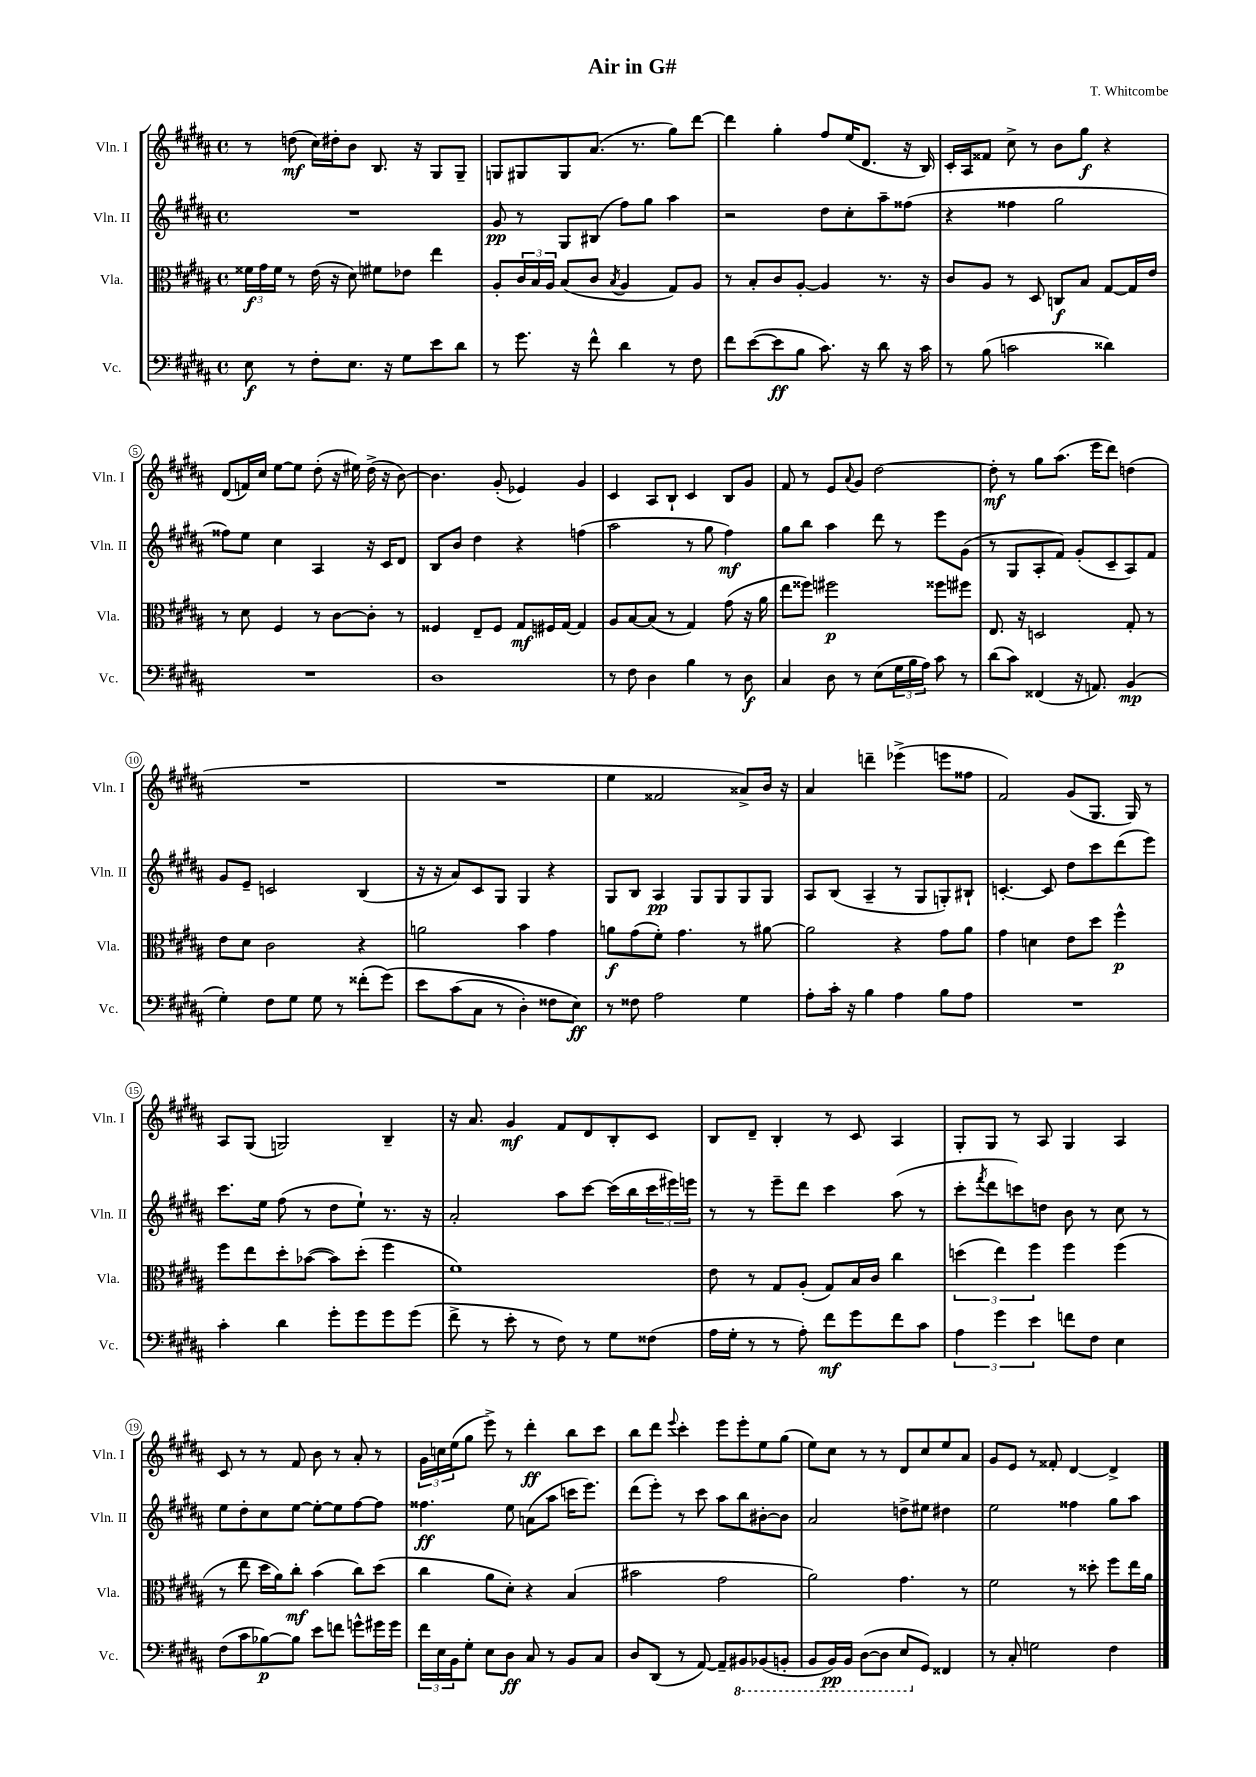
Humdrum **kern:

**kern	**dynam	**kern	**dynam	**kern	**dynam	**kern	**dynam
*part4	*part4	*part3	*part3	*part2	*part2	*part1	*part1
*staff4	*staff4	*staff3	*staff3	*staff2	*staff2	*staff1	*staff1
*I"Vc.	*	*I"Vla.	*	*I"Vln. II	*	*I"Vln. I	*
*I'Vc.	*	*I'Vla.	*	*I'Vln. II	*	*I'Vln. I	*
*clefF4	*	*clefC3	*	*clefG2	*	*clefG2	*
*k[f#c#g#d#a#]	*	*k[f#c#g#d#a#]	*	*k[f#c#g#d#a#]	*	*k[f#c#g#d#a#]	*
*M4/4	*	*M4/4	*	*M4/4	*	*M4/4	*
*met(c)	*	*met(c)	*	*met(c)	*	*met(c)	*
=1	=1	=1	=1	=1	=1	=1	=1
8E\	f	24f##X\LL	f	1r	.	8r	.
.	.	24g#\	.	.	.	.	.
.	.	24f##\JJ	.	.	.	.	.
8r	.	8r	.	.	.	(8ddn\	mf
8F#'\L	.	(16e\	.	.	.	16cc#\LL)	.
.	.	16r	.	.	.	16dd#X'\J	.
8.E\J	.	8d#\)	.	.	.	8b\J	.
.	.	8f#X\L	.	.	.	8.B/	.
16r	.	.	.	.	.	.	.
8G#\L	.	8e-X\J	.	.	.	.	.
.	.	.	.	.	.	16r	.
8e\	.	4ee\	.	.	.	8G#/L	.
8d#\J	.	.	.	.	.	8G#~/J	.
=2	=2	=2	=2	=2	=2	=2	=2
8r	.	8A#'/L	.	8g#/	pp	8Gn/L	.
8.g#\	.	24c#/L	.	8r	.	8G#X/	.
.	.	24B/	.	.	.	.	.
.	.	24A#/JJ	.	.	.	.	.
.	.	(8B/L	.	8G#/L	.	8G#/	.
16r	.	.	.	.	.	.	.
8f#^^\	.	8c#/J	.	(8B#X/J	.	(8.a#/J	.
.	.	8qB/	.	.	.	.	.
4d#\	.	4A#/	.	8ff#\L)	.	.	.
.	.	.	.	.	.	8.r	.
.	.	.	.	8gg#\J	.	.	.
8r	.	8G#/L)	.	4aa#\	.	8gg#\L)	.
8F#\	.	8A#/J	.	.	.	[8ddd#\J	.
=3	=3	=3	=3	=3	=3	=3	=3
8f#\L	.	8r	.	2r	.	4ddd#\]	.
([8e\	.	8B'/L	.	.	.	.	.
8e\]	ff	8c#/	.	.	.	4gg#'\	.
8B\J	.	[8A#'/J	.	.	.	.	.
8.c#\)	.	4A#/]	.	8dd#\L	.	8ff#/L	.
.	.	.	.	8cc#'\	.	(16ee/K	.
16r	.	.	.	.	.	8.d#/J	.
8d#\	.	8.r	.	8aa#~\	.	.	.
16r	.	.	.	(8ff##X\J	.	16r	.
16c#\	.	16r	.	.	.	16B/)	.
=4	=4	=4	=4	=4	=4	=4	=4
8r	.	8c#/L	.	4r	.	16c#'/LL	.
.	.	.	.	.	.	16A#/J	.
(8B\	.	8A#/J	.	.	.	8f##X/J	.
2cn\	.	8r	.	4ff##X\	.	8cc#^\	.
.	.	8D#/	.	.	.	8r	.
.	.	8Cn/L	f	2gg#\	.	8b\L	.
.	.	8B/J	.	.	.	8gg#\J	f
4d##X\)	.	[8G#/L	.	.	.	4r	.
.	.	16G#/L]	.	.	.	.	.
.	.	16e/JJ	.	.	.	.	.
!!LO:LB:g=z
=5	=5	=5	=5	=5	=5	=5	=5
1r	.	8r	.	8ff##X\L)	.	(8d#/L	.
.	.	8d#\	.	8ee\J	.	16fn/L)	.
.	.	.	.	.	.	16cc#/JJ	.
.	.	4F#/	.	4cc#\	.	[8ee\L	.
.	.	.	.	.	.	8ee\J]	.
.	.	8r	.	4A#/	.	(8dd#'\	.
.	.	[8c#\L	.	.	.	16r	.
.	.	.	.	.	.	16ee#X\)	.
.	.	8c#'\J]	.	16r	.	(16dd#^\	.
.	.	.	.	16c#/KL	.	16r	.
.	.	8r	.	8d#/J	.	[8b\)	.
=6	=6	=6	=6	=6	=6	=6	=6
1D#	.	4F##X/	.	8B/L	.	4.b\]	.
.	.	.	.	8b/J	.	.	.
.	.	8E~/L	.	4dd#\	.	.	.
.	.	8F##/J	.	.	.	(8g#'/	.
.	.	8G#/L	mf	4r	.	4e-X/)	.
.	.	16F#X/L	.	.	.	.	.
.	.	[16G#/JJ	.	.	.	.	.
.	.	4G#/]	.	(4ffn\	.	4g#/	.
=7	=7	=7	=7	=7	=7	=7	=7
8r	.	8A#/L	.	2aa#\	.	4c#/	.
8F#\	.	[8B/	.	.	.	.	.
4D#\	.	(8B/J]	.	.	.	8A#/L	.
.	.	8r	.	.	.	8B`/J	.
4B\	.	4G#/)	.	8r	.	4c#/	.
.	.	.	.	8gg#\	.	.	.
8r	.	(8g#\	.	4ff#\)	mf	8B/L	.
8D#\	f	16r	.	.	.	8g#/J	.
.	.	16a#\	.	.	.	.	.
=8	=8	=8	=8	=8	=8	=8	=8
4C#/	.	8ee\L	.	8gg#\L	.	8f#/	.
.	.	8ff##X\J)	.	8bb\J	.	8r	.
8D#\	.	2ff#X\	p	4aa#\	.	8e/L	.
.	.	.	.	.	.	8qqa#/	.
8r	.	.	.	.	.	8g#/J	.
(8E\L	.	.	.	8ddd#\	.	[2dd#\	.
24G#\L	.	.	.	8r	.	.	.
24B\	.	.	.	.	.	.	.
24A#\JJ)	.	.	.	.	.	.	.
8c#\	.	8ff##X\L	.	8eee\L	.	.	.
8r	.	8ff#X\J	.	(8g#\J	.	.	.
=9	=9	=9	=9	=9	=9	=9	=9
(8d#\L	.	8.E/	.	8r	.	8dd#'\]	mf
8c#\J)	.	.	.	8G#/L	.	8r	.
.	.	16r	.	.	.	.	.
(4FF##X/	.	2Dn/	.	8A#'/	.	8gg#\L	.
.	.	.	.	8f#/J)	.	(8.aa#\J	.
16r	.	.	.	(8g#'/L	.	.	.
8.AAn/)	.	.	.	.	.	16eee\KL	.
.	.	.	.	8c#~/	.	8ddd#\J)	.
(4BB/	mp	8G#'/	.	8A#/)	.	(4ddn\	.
.	.	8r	.	8f#/J	.	.	.
!!LO:LB:g=z
=10	=10	=10	=10	=10	=10	=10	=10
4G#'\)	.	8e\L	.	8g#/L	.	1r	.
.	.	8d#\J	.	8e~/J	.	.	.
8F#\L	.	2c#\	.	2cn/	.	.	.
8G#\J	.	.	.	.	.	.	.
8G#\	.	.	.	.	.	.	.
8r	.	.	.	.	.	.	.
(8f##X'\L	.	4r	.	(4B/	.	.	.
(8g#\J)	.	.	.	.	.	.	.
=11	=11	=11	=11	=11	=11	=11	=11
8e\L	.	2an\	.	16r	.	1r	.
.	.	.	.	16r	.	.	.
(8c#\	.	.	.	8a#/L)	.	.	.
8C#\J	.	.	.	8c#/	.	.	.
8r	.	.	.	8G#/J	.	.	.
4D#'\)	.	4b\	.	4G#/	.	.	.
8F##X\L	.	4g#\	.	4r	.	.	.
8E\J)	ff	.	.	.	.	.	.
=12	=12	=12	=12	=12	=12	=12	=12
8r	.	8an\L	f	8G#/L	.	4ee\	.
8F##X\	.	(8g#\	.	8B/J	.	.	.
2A#\	.	8f#'\J)	.	4A#/	pp	2f##X/	.
.	.	4.g#\	.	.	.	.	.
.	.	.	.	8G#/L	.	.	.
.	.	.	.	8G#/	.	.	.
4G#\	.	8r	.	8G#/	.	8a##X^/L)	.
.	.	[8a#X\	.	8G#/J	.	16b/Jk	.
.	.	.	.	.	.	16r	.
=13	=13	=13	=13	=13	=13	=13	=13
8A#'\L	.	2a#\]	.	8A#/L	.	4a#/	.
16c#'\Jk	.	.	.	(8B/J	.	.	.
16r	.	.	.	.	.	.	.
4B\	.	.	.	4A#~/	.	4dddn~\	.
4A#\	.	4r	.	8r	.	(4eee-X^\	.
.	.	.	.	8G#/L	.	.	.
8B\L	.	8g#\L	.	8Gn'/)	.	8eeen\L	.
8A#\J	.	8a#\J	.	8B#X`/J	.	8ff##X\J	.
=14	=14	=14	=14	=14	=14	=14	=14
1r	.	4g#\	.	[4.cn'/	.	2f#/)	.
.	.	4dn\	.	.	.	.	.
.	.	.	.	8c/]	.	.	.
.	.	8e\L	.	8dd#\L	.	(8g#/L	.
.	.	8dd#\J	.	8ccc#\	.	8.G#/J	.
.	.	4ff#^^\	p	(8ddd#\	.	.	.
.	.	.	.	.	.	16G#/)	.
.	.	.	.	8eee\J)	.	8r	.
!!LO:LB:g=z
=15	=15	=15	=15	=15	=15	=15	=15
4c#'\	.	8ff#\L	.	8.ccc#\L	.	8A#/L	.
.	.	8ee\	.	.	.	(8G#/J	.
.	.	.	.	16ee\Jk	.	.	.
4d#\	.	8dd#'\	.	(8ff#\	.	2Gn/)	.
.	.	([8b-X\J	.	8r	.	.	.
8g#'\L	.	8b-\L])	.	8dd#\L	.	.	.
8g#\	.	(8dd#'\J	.	8ee`\J)	.	.	.
8g#\	.	4ff#\	.	8.r	.	4B~/	.
(8g#\J	.	.	.	.	.	.	.
.	.	.	.	16r	.	.	.
=16	=16	=16	=16	=16	=16	=16	=16
8f#^\	.	1f#)	.	2a#'/	.	16r	.
.	.	.	.	.	.	8.a#/	.
8r	.	.	.	.	.	.	.
8e'\	.	.	.	.	.	4g#/	mf
8r	.	.	.	.	.	.	.
8F#\)	.	.	.	8aa#\L	.	8f#/L	.
8r	.	.	.	[8ccc#\J	.	8d#/	.
8G#\L	.	.	.	(16ccc#\LL]	.	8B'/	.
.	.	.	.	16bb\	.	.	.
(8F##X\J	.	.	.	24ccc#\	.	8c#/J	.
.	.	.	.	24eee#X\)	.	.	.
.	.	.	.	24eeen\JJ	.	.	.
=17	=17	=17	=17	=17	=17	=17	=17
16A#\LL	.	8e\	.	8r	.	8B/L	.
16G#'\JJ	.	.	.	.	.	.	.
8r	.	8r	.	8r	.	8d#~/J	.
8r	.	8G#/L	.	8eee~\L	.	4B'/	.
8A#'\)	.	(8A#'/J	.	8ddd#\J	.	.	.
8f#\L	mf	8G#/L)	.	4ccc#\	.	8r	.
8g#\	.	16B/L	.	.	.	8c#/	.
.	.	16c#/JJ	.	.	.	.	.
8f#\	.	4cc#\	.	(8aa#\	.	4A#/	.
8c#\J	.	.	.	8r	.	.	.
=18	=18	=18	=18	=18	=18	=18	=18
6A#\	.	(6ddn\	.	8ccc#'\L	.	8G#'/L	.
.	.	.	.	8qfff#/	.	.	.
.	.	.	.	8ddd#\	.	8G#/J	.
6g#\	.	6ee\)	.	.	.	.	.
.	.	.	.	8cccn\)	.	8r	.
6e\	.	6ff#\	.	.	.	.	.
.	.	.	.	8ddn\J	.	8A#/	.
8fn\L	.	4ff#\	.	8b\	.	4G#/	.
8F#\J	.	.	.	8r	.	.	.
4E\	.	(4ff#\	.	8cc#\	.	4A#/	.
.	.	.	.	8r	.	.	.
!!LO:LB:g=z
=19	=19	=19	=19	=19	=19	=19	=19
(8F#\L	.	8r	.	8ee\L	.	8c#/	.
8c#\	.	8ee\	.	8dd#'\	.	8r	.
[8B-X\)	p	16dd#\LL	.	8cc#\	.	8r	.
.	.	16a#\J)	.	.	.	.	.
8B-\J]	.	8cc#'\J	mf	[8ee\J	.	8f#/	.
8e\L	.	(4b\	.	8ee'\L_	.	8b\	.
8fn\J	.	.	.	8ee\]	.	8r	.
8gn^^\L	.	8cc#\L)	.	[8ff#\	.	8a#'/	.
16g#X\L	.	(8dd#\J	.	8ff#\J]	.	8r	.
16g#\JJ	.	.	.	.	.	.	.
=20	=20	=20	=20	=20	=20	=20	=20
24f#\LL	.	4cc#\	.	4.ff##X\	ff	24g#\LL	.
24E\	.	.	.	.	.	24ccn\	.
24BB\J	.	.	.	.	.	(24ee\J	.
8G#'\J	.	.	.	.	.	8gg#\J	.
8E\L	.	8a#\L	.	.	.	8eee^\)	.
8D#\J	ff	8d#'\J)	.	8ee\	.	8r	.
8C#/	.	4r	.	(8an\L	.	4ddd#'\	ff
8r	.	.	.	8aa#\J	.	.	.
8BB/L	.	(4B/	.	16cccn\KL	.	8bb\L	.
.	.	.	.	8.eee\J)	.	.	.
8C#/J	.	.	.	.	.	8ccc#\J	.
=21	=21	=21	=21	=21	=21	=21	=21
8D#/L	.	2b#X\	.	(8ddd#\L	.	8bb\L	.
(8DD#/J	.	.	.	8eee'\J)	.	8ddd#\J	.
.	.	.	.	.	.	8qqeee/	.
8r	.	.	.	8r	.	4ccc#'\	.
[8AA#/)	.	.	.	8ccc#\	.	.	.
8AA#~/L]	.	2g#\	.	8aa#\L	.	8eee\L	.
*8ba	*	*	*	*	*	*	*
8BBB#X/	.	.	.	8bb\	.	8eee'\	.
(8BBB-X/	.	.	.	[8b#X'\	.	8ee\	.
8BBBn'/J	.	.	.	8b#\J]	.	(8gg#\J	.
=22	=22	=22	=22	=22	=22	=22	=22
8BBB/L	.	2a#\)	.	2a#/	.	8ee\L)	.
16BBB/L)	pp	.	.	.	.	8cc#\J	.
16BBB/JJ	.	.	.	.	.	.	.
([8DD#\L	.	.	.	.	.	8r	.
8DD#\J]	.	.	.	.	.	8r	.
8EE/L	.	4.g#\	.	8ddn^\L	.	8d#/L	.
*X8ba	*	*	*	*	*	*	*
8GG#/J)	.	.	.	8ee#X\J	.	8cc#/	.
4FF##X/	.	.	.	4dd#X\	.	8ee/	.
.	.	8r	.	.	.	8a#/J	.
=23	=23	=23	=23	=23	=23	=23	=23
8r	.	2f#\	.	2ee\	.	8g#/L	.
8C#'/	.	.	.	.	.	8e/J	.
2Gn\	.	.	.	.	.	8r	.
.	.	.	.	.	.	8f##X'/	.
.	.	8r	.	4ff##X\	.	[4d#/	.
.	.	8dd##X'\	.	.	.	.	.
4F#\	.	8ff#\L	.	8gg#\L	.	4d#^/]	.
.	.	16ee\L	.	8aa#\J	.	.	.
.	.	16a#\JJ	.	.	.	.	.
==	==	==	==	==	==	==	==
*-	*-	*-	*-	*-	*-	*-	*-
